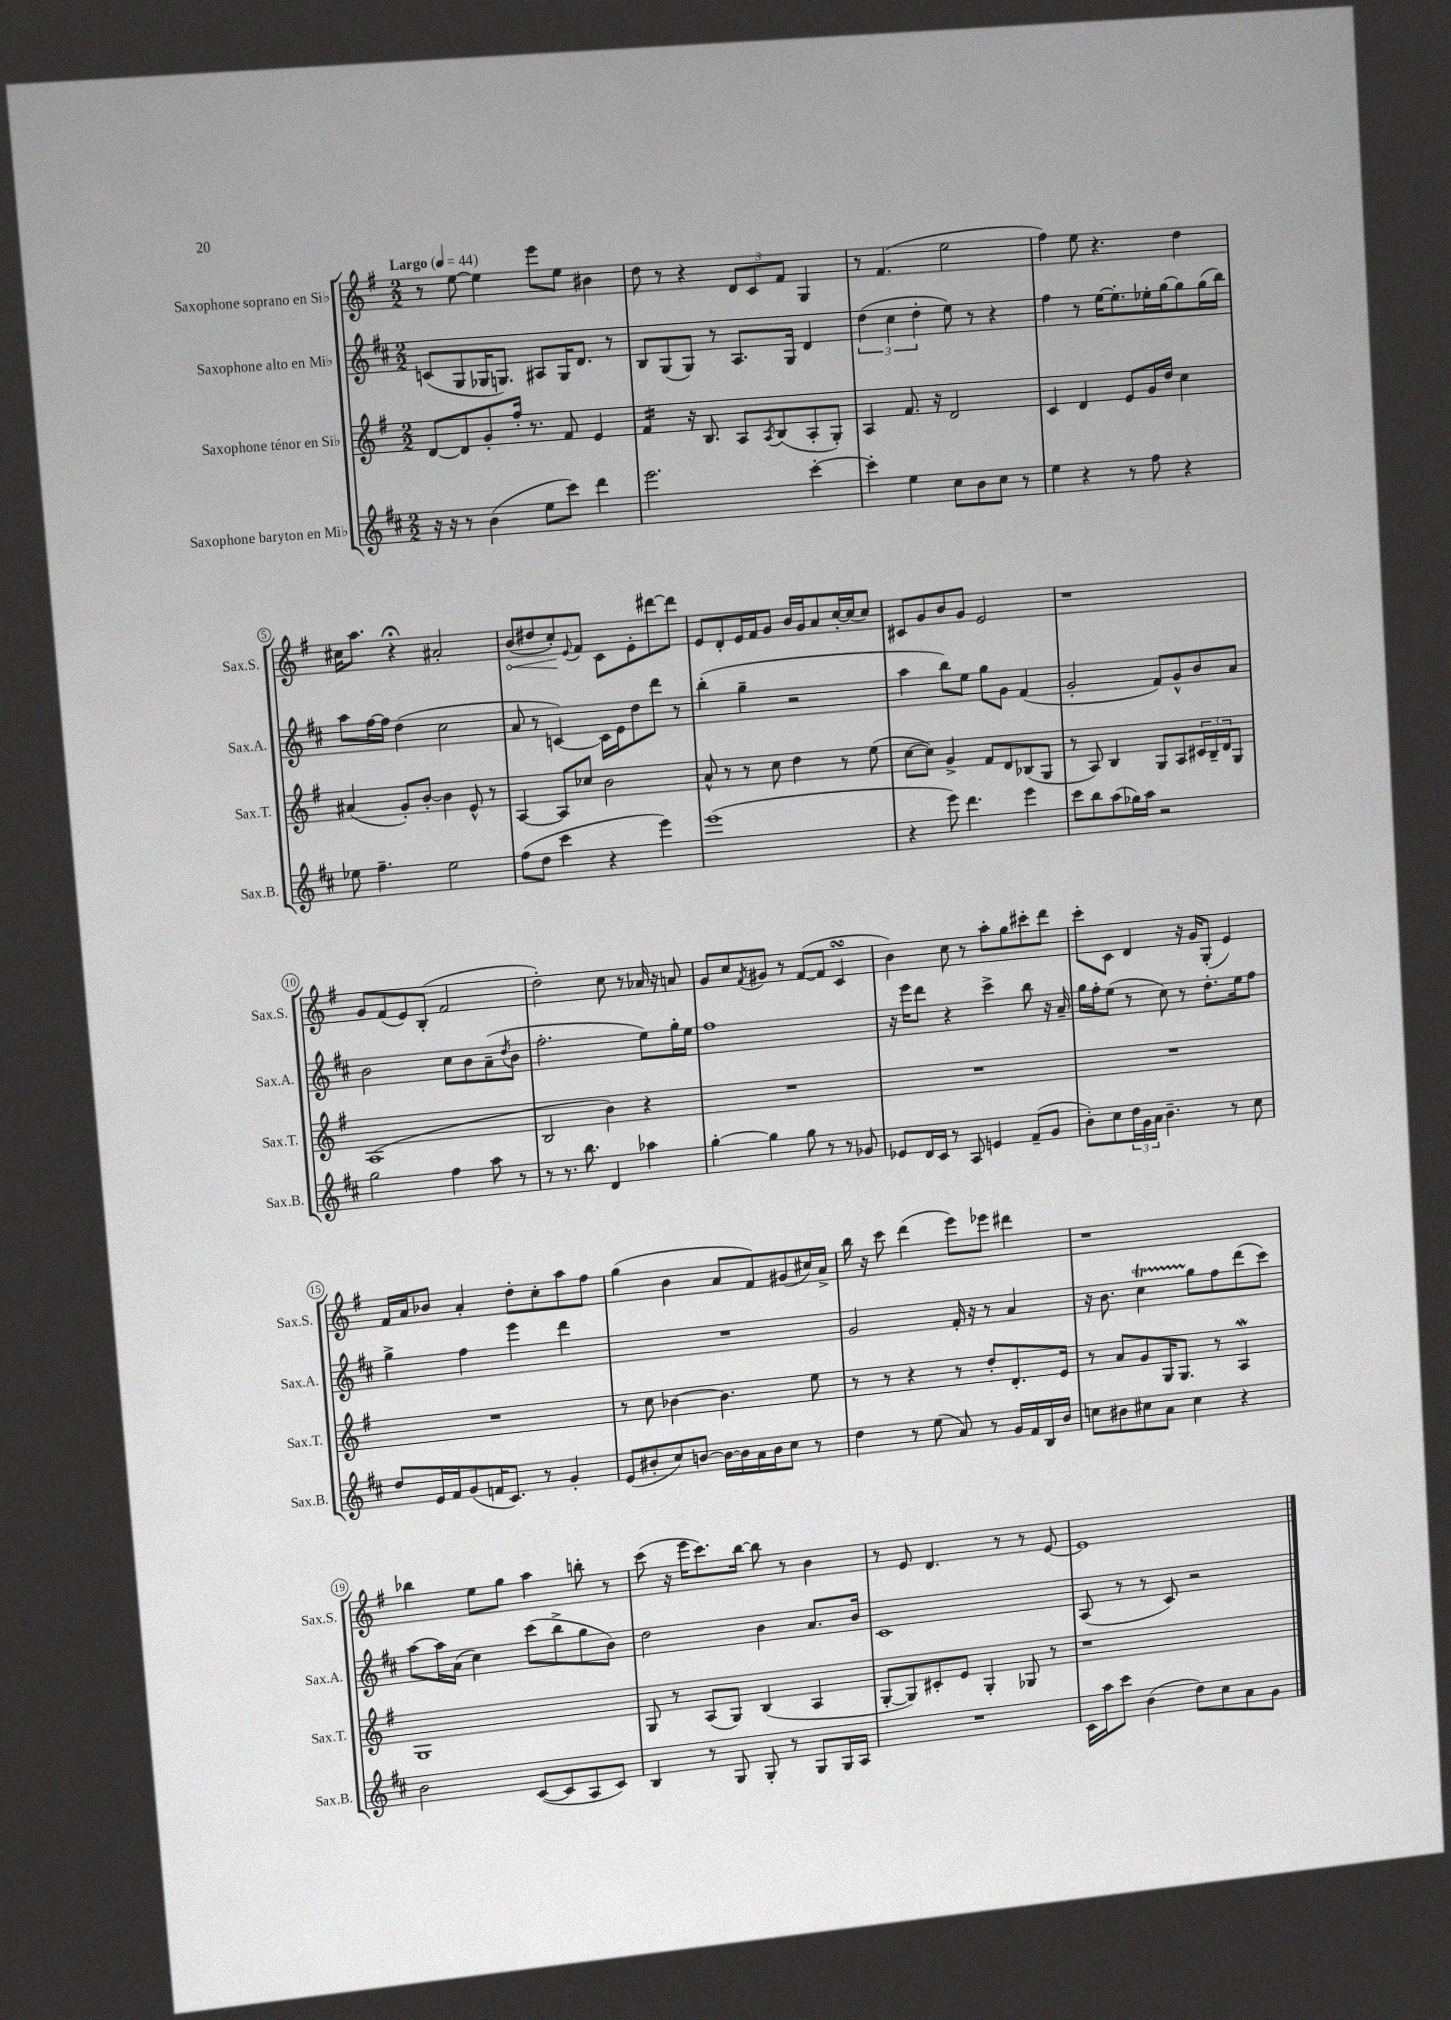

**kern	**kern	**kern	**kern
*staff4	*staff3	*staff2	*staff1
*clefG2	*clefG2	*clefG2	*clefG2
*k[f#c#]	*k[f#]	*k[f#c#]	*k[f#]
*M2/2	*M2/2	*M2/2	*M2/2
*MM44	*MM44	*MM44	*MM44
16r	[8d/L	(8c/L	8r
16r	.	.	.
8r	8d/]	8G/	[8ee\
(4b\	8g'/	16G-/K	4ee\]
.	.	8.G/J)	.
.	16ff#'/Jk	.	.
.	8.r	.	.
8ee\L	.	8A#/L	8eee\L
8ccc#\J)	8f#/	16G/K	8ee\J
.	.	8.d/J	.
4ddd\	4e/	.	4b#\
.	.	8r	.
=	=	=	=
2.eee\	4f#/	8B/L	8dd\
.	.	(8G/	8r
.	16r	8G/J)	4r
.	8.B/	.	.
.	.	8r	.
.	8A/L	8.A/L	12d/L
.	.	.	12c/
.	8qA/	.	.
.	(8B/	.	.
.	.	.	12f#/J
.	.	16G/Jk	.
[4ccc#'\	8A'/	4d/	4G/
.	8G'/J)	.	.
=	=	=	=
4ccc#'\]	4A/	(6dd\	8r
.	.	.	(4.f#/
.	.	6cc#\	.
4ee\	8.f#/	.	.
.	.	6dd'\	.
.	16r	.	.
8cc#\L	2d/	8ee\)	2ee\
8b\	.	8r	.
8cc#\J	.	4r	.
8r	.	.	.
=	=	=	=
4ee\	4c/	4ff#\	4ff#\)
4r	4d/	8r	8ee\
.	.	[16ee\LK	4.r
.	.	8.ee'\]	.
8r	8e/L	.	.
8ff#\	16g/L	16ee-'\L	.
.	16dd/JJ	[16gg\J	.
4r	4cc\	8gg\]	4dd\
.	.	(16gg\L	.
.	.	16bb\JJ)	.
=	=	=	=
8ee-\	(4a#/	8aa\L	16cc#\LK
.	.	.	8.aa\J
4.ff#~\	.	[16ff#\L	.
.	.	16ff#\]JJ	.
.	8g'/L)	(4dd\	4r;
.	[8b'/J	.	.
2ee-\	4b\]	2cc#\	2a#'/
.	8e^^/	.	.
.	8r	.	.
=	=	=	=
(8ff#\L	[4A/	8a/	(8b/L
8dd\J	.	8r	8dd#/
4ccc#\	8A/]L	[4c/)	8cc'/)
.	.	.	8qqe/
.	8cc-/J	.	8f#/J
4r	2b\	16c\]LL	8c\L
.	.	16e\J	.
.	.	8dd\	8e'\
4eee\)	.	8ddd\J	[8ddd#\
.	.	8r	8ddd#\]J
=	=	=	=
(1eee	8a^^/	(4bb'\	8e/L
.	8r	.	8d'/
.	8r	4gg~\	16e/L
.	.	.	16f#/J
.	8cc\	.	8g/J
.	4dd\	2r	16b/LL
.	.	.	16g/J
.	.	.	8a/
.	8r	.	[16cc'/L
.	.	.	(16cc/]J
.	(8ee\	.	8cc/J)
=	=	=	=
4r	[8cc\L	4aa\	8c#/L
.	8cc\]J)	.	8g/
8eee\)	4g^/	8bb\L)	8b/
4.ddd\	.	8ee\J	8g/J
.	8f#/L	8gg\L	2e/
.	8d/	8g\J	.
4eee\	(8B-/	(4f#/	.
.	8G/J	.	.
=	=	=	=
8ccc#\L	8r	2g'/	1r
8bb\	8A/)	.	.
(8aa\	4B/	.	.
16gg-\L)	.	.	.
16aa\JJ	.	.	.
2r	8G/L	8f#/L)	.
.	8A/	8g^^/	.
.	24c#/L	8b/	.
.	24B~/	.	.
.	24d/J	.	.
.	8G/J	8a/J	.
=	=	=	=
2gg\	(1A	2b\	8g/L
.	.	.	(8f#/
.	.	.	8e/)
.	.	.	(8B'/J
4ff#\	.	8cc#\L	2f#/
.	.	8b\	.
8aa\	.	(8a~\	.
.	.	8qdd/	.
8r	.	8b\J	.
=	=	=	=
8r	2B/	2.ff#'\	2dd'\)
8.r	.	.	.
8.bb\	.	.	.
4d/	4b\)	.	8cc\
.	.	.	8r
4aa-\	4r	8ee\L)	16a-/
.	.	.	16r
.	.	16gg'\L	8a/
.	.	16ee\JJ	.
=	=	=	=
[4gg'\	1r	1ff#	8g/L
.	.	.	8cc/
.	.	.	8qf#/
4gg\]	.	.	8g#/J
.	.	.	8r
8gg\	.	.	([8f#/L
8r	.	.	8f#/]J
8r	.	.	4c/
8g-/	.	.	.
=	=	=	=
8e-/L	1r	16r	4b\)
.	.	16eee\LK	.
16d/L	.	8ddd\J	.
16c#/JJ	.	.	.
8r	.	4r	8cc\
8A/	.	.	8r
4e/	.	4ccc#^\	8aa'\L
.	.	.	8gg\
(8f#~/L	.	8bb\	8ccc#'\
8g/J	.	16r	8ddd\J
.	.	16a~/	.
=	=	=	=
8b'\L)	1r	16gg\LL	8ccc'\L
.	.	16ff#'\J	.
8cc#\	.	(8ee\J	8c\J
24dd\L	.	8r	4d/
24g\	.	.	.
24a\JJ	.	.	.
4.b~\	.	8cc#\)	.
.	.	8r	16r
.	.	.	16g/LK
.	.	8.dd'\L	(8G'/J
8r	.	.	4e/)
.	.	16ee\k	.
8cc#\	.	8ff#\J	.
=	=	=	=
8dd/L	1r	4gg^\	16f#/LL
.	.	.	16a/J
16e/L	.	.	8b-/J
16f#/J	.	.	.
(8g/	.	4ff#\	4a'/
16f/K	.	.	.
8.c#/J)	.	.	.
.	.	4eee\	8dd'\L
8r	.	.	8cc'\
4g'/	.	4ddd\	8aa\
.	.	.	8ff#\J
=	=	=	=
(8e/L	8r	1r	(4gg\
8b#'/	8cc\	.	.
8cc#/)	[4b-\	.	4b\
[8b/J	.	.	.
16b\_LL	4.b-\]	.	8a/L
16b\]	.	.	.
16a\	.	.	8f#/)
16b\J	.	.	.
8cc#\J	.	.	(8g#/
8r	8ee\	.	16cc#/L)
.	.	.	16a^/JJ
=	=	=	=
4dd\	8r	2g/	16bb\
.	.	.	16r
.	8r	.	8ccc\
8r	4r	.	(4ddd\
(8ee\	.	.	.
8a/)	8r	16f#'/	8eee\L)
.	.	16r	.
8r	8dd'/L	8r	8eee-\J
16g/LL	8.d'/	4a/	4ddd#\
16f#/	.	.	.
16B/	.	.	.
16b/JJ	16e/Jk	.	.
=	=	=	=
8cc\L	8r	16r	1r
.	.	8.b\	.
8b#\	8a/L	.	.
8cc#\	8g/	4cc#\	.
8a\J	16G/K	.	.
.	8.G/J	.	.
4cc#\	.	8gg\L	.
.	8r	8ff#\	.
4r	4A/	(8ddd\	.
.	.	8ccc#\J)	.
=	=	=	=
2b\	1G	[8aa\L	4bb-\
.	.	16aa\]L	.
.	.	(16a\JJ	.
.	.	4cc#\)	8ee\L
.	.	.	8gg\J
([8c#/L	.	(8ccc#\L	4aa\
8c#/]	.	8bb^\	.
8A/	.	8gg\	8bb'\
8c#/J)	.	8b\J)	8r
=	=	=	=
4B/	8G/	2dd\	(8ccc\
.	8r	.	16r
.	.	.	16eee\LK
8r	(8A/L	.	8.ccc\)
8G/	8G/J)	.	.
.	.	.	[16bb\Jk
8G'/	(4B/	4b\	8bb\]
8r	.	.	8r
8G/L	4A/	8.a/L	4b\
16G/L	.	.	.
16A/JJ	.	16b/Jk	.
=	=	=	=
1r	[8G'/L	1c#	8r
.	8G/])	.	8e/
.	8c#'/	.	4.d/
.	8e/J	.	.
.	4G'/	.	.
.	.	.	8r
.	8G-/	.	8r
.	8r	.	[8e/
=	=	=	=
16c#\LL	1r	(8A/	1e]
16aa\J	.	.	.
8ccc#\J	.	8r	.
(4b\	.	8r	.
.	.	8c#/)	.
8dd\L)	.	2r	.
8cc#\	.	.	.
8a\	.	.	.
8g\J	.	.	.
==	==	==	==
*-	*-	*-	*-
